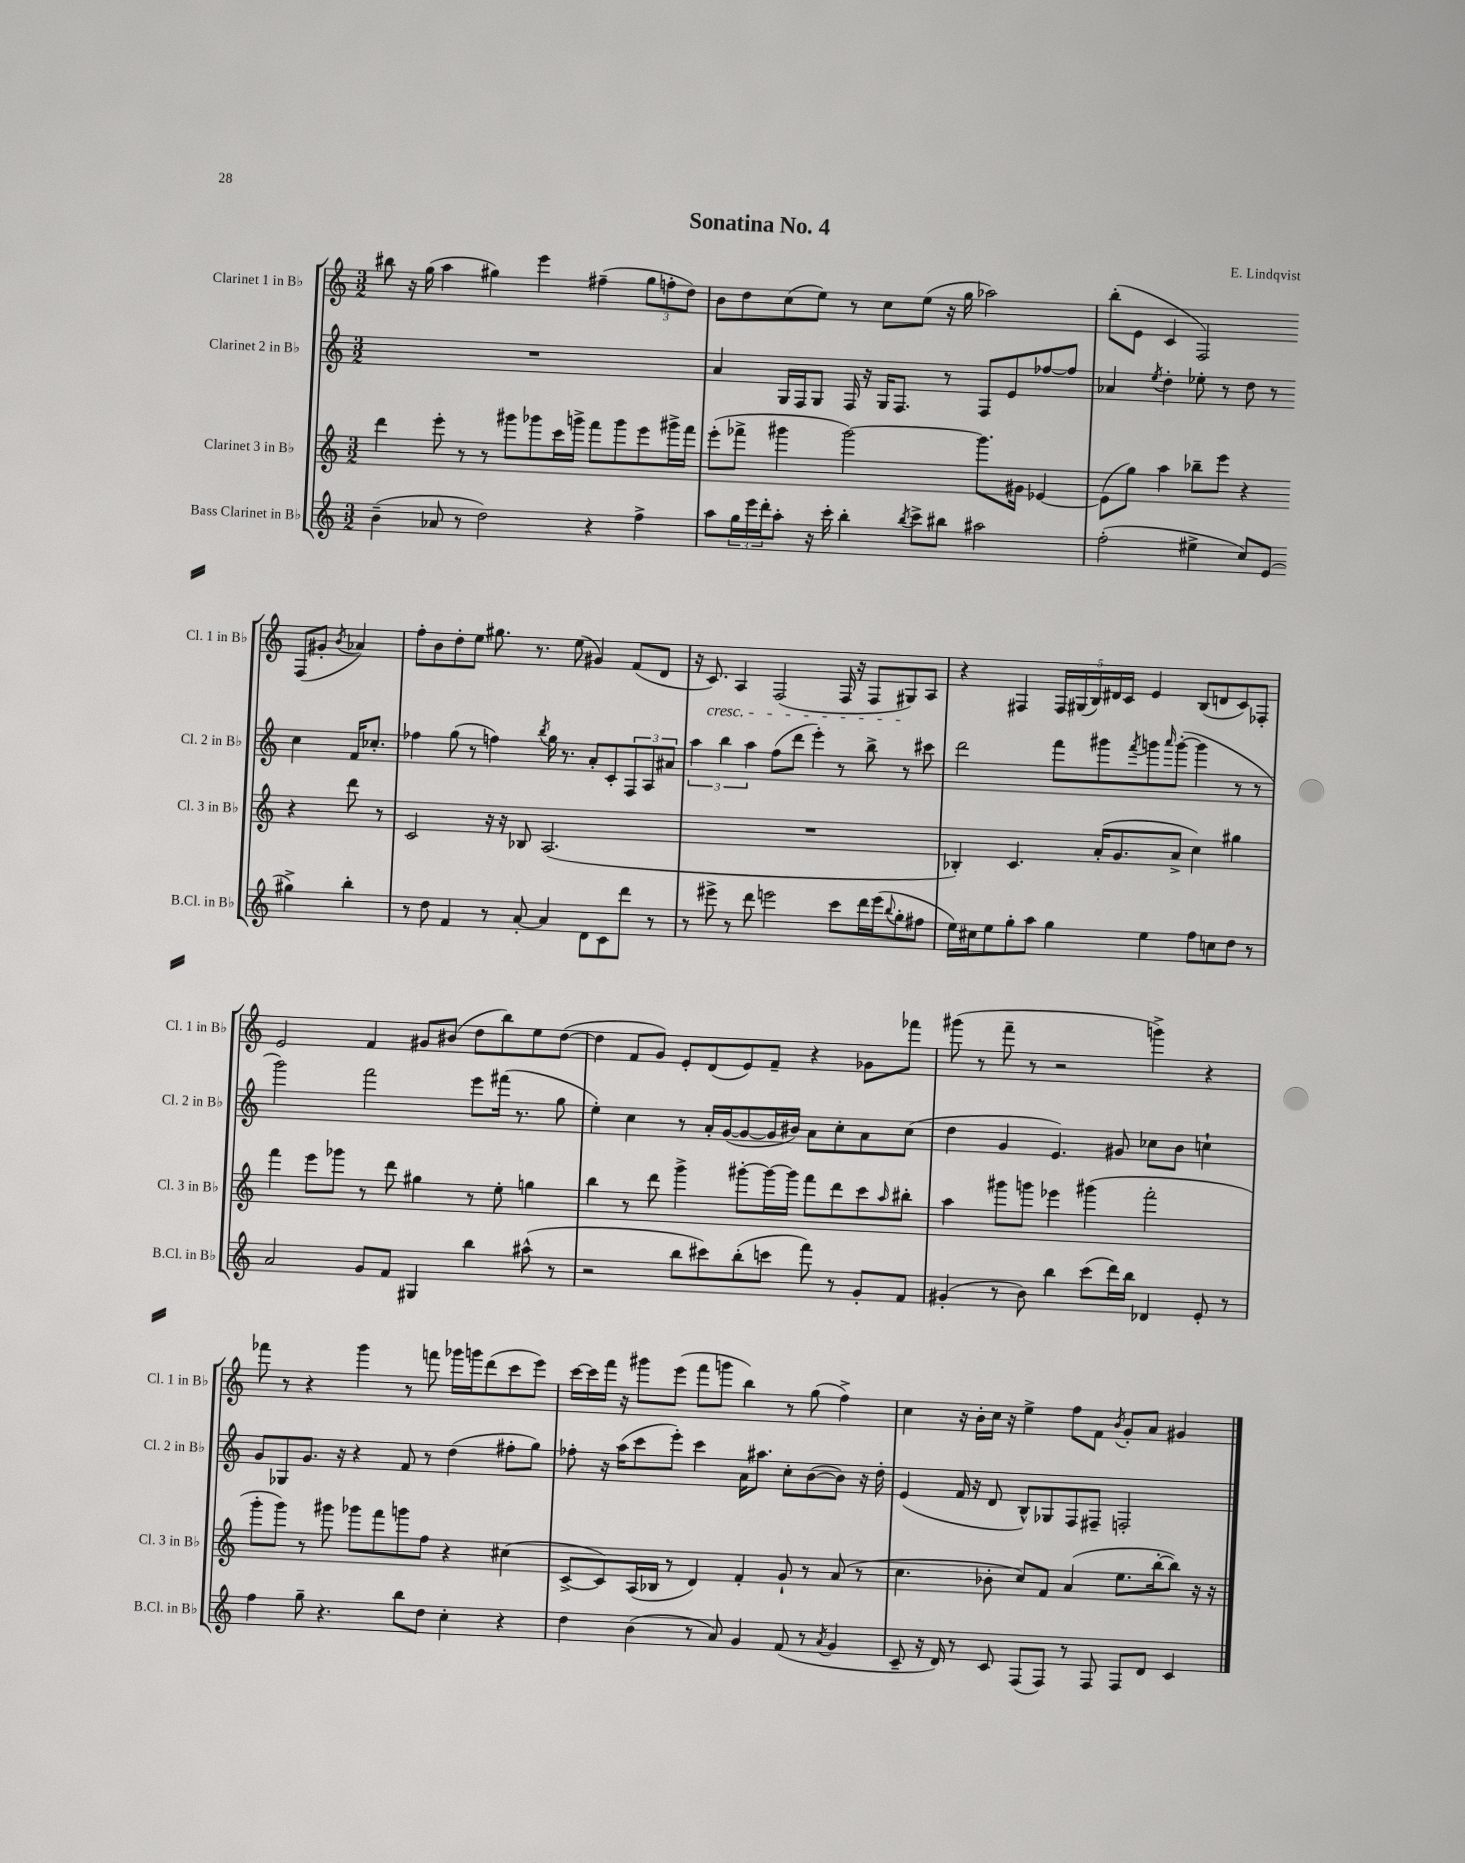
\header { title = "Sonatina No. 4" composer = "E. Lindqvist" }
<<
\new StaffGroup <<
\new Staff = "s0" \with { instrumentName = "Clarinet 1 in Bb" shortInstrumentName = "Cl. 1 in Bb" } {
    \clef treble \key c \major \numericTimeSignature \time 3/2
    bis''8 r16 g''16( a''4 gis''4) e'''4 fis''4--( \tuplet 3/2 { gis''8 f''8-. d''8) } |
    b'8 d''8 c''8( e''8) r8 c''8 e''8( r16 g''16 aes''2) |
    b''8-.( e'8 c'4 f2) f8( gis'8-. \acciaccatura { b'8 } aes'4) |
    f''8-. b'8 d''8-. e''8 gis''8. r8. e''8( gis'4) f'8( d'8 |
    r16 c'8.\cresc) a4 f2( f16 r16 f8 gis8\!) a8 |
    r4 fis4 \tuplet 5/4 { fis16 gis16( b16) dis'16 c'16 } e'4 b8( d'8 c'8) fes8-. |
    e'2 f'4 gis'8 bis'8( d''8 b''8) e''8 d''8~( |
    d''4 f'8 g'8) e'8-. d'8( e'8) f'8-- r4 ges'8 fes'''8 |
    gis'''8( r8 f'''8-- r8 r2 g'''4->) r4 |
    fes'''8 r8 r4 g'''4 r8 f'''8 ges'''16 g'''16 d'''8( c'''8 e'''8) |
    c'''16~ c'''16 f'''16 r16 gis'''8 e'''8( f'''8 g'''8 b''4) r8 g''8( f''4->) |
    c''4 r16 b'16-. c''16 r16 e''4-> f''8 f'8 \acciaccatura { b'8 } g'8-. a'8 gis'4 \bar "|." |
}
\new Staff = "s1" \with { instrumentName = "Clarinet 2 in Bb" shortInstrumentName = "Cl. 2 in Bb" } {
    \clef treble \key c \major \numericTimeSignature \time 3/2
    R1. |
    a'4 g16 f16 g8 f16 r16 g16 f8. r8 f8 e'8 fes''8~ fes''8 |
    aes'4 \acciaccatura { e''8 } d''4-. ees''8-. r8 d''8 r8 c''4 f'16 ces''8.-. |
    fes''4 g''8( r8 f''4) \acciaccatura { b''8 } g''16 r8. a'8-. c'8-. \tuplet 3/2 { f8 a8 ais'8 } |
    \tuplet 3/2 { a''4 b''4 a''4 } f''8( d'''8 e'''4-.) r8 b''8-> r8 cis'''8 |
    d'''2 f'''8 gis'''8 \acciaccatura { f'''8 } g'''8 \grace { a'''16 } g'''8~-.( g'''4 r8 r8 |
    g'''2) f'''2 e'''8 fis'''16( r8. g''8 |
    e''4-.) c''4 r8 a'16-. g'16~( g'8~ g'16 bis'16) a'8 c''8-. a'8 c''8( |
    d''4 g'4 e'4.) gis'8 ces''8 b'8 c''4-! |
    g'8 ges8 g'8. r16 r4 f'8 r8 d''4( fis''8-. g''8) |
    fes''8-. r16 a''16( c'''8 e'''8-.) c'''4 a'16 ais''8. c''8-. b'8~( b'8) r16 d''16-. |
    e'4( f'16 r16 d'8 b8-^) ges8 f8 fis8-- f2-. \bar "|." |
}
\new Staff = "s2" \with { instrumentName = "Clarinet 3 in Bb" shortInstrumentName = "Cl. 3 in Bb" } {
    \clef treble \key c \major \numericTimeSignature \time 3/2
    d'''4 e'''8-. r8 r8 gis'''8 ges'''8 c'''16 g'''16-> f'''8 g'''8 e'''8 gis'''16-> f'''16 |
    e'''8-.( fes'''8-> gis'''4 gis'''2~) gis'''8. gis'16 ees'4~ |
    ees'8( g''8) a''4 bes''8-- e'''8 r4 r4 d'''8 r8 |
    c'2 r16 r16 bes8 a2.( |
    R1. |
    bes4-.) c'4. a'16-.( g'8. a'8-> c''4) gis''4 |
    f'''4 e'''8 ges'''8 r8 d'''8 gis''4 r8 e''8-. g''4 |
    b''4 r8 d'''8 g'''4-> gis'''8~-. gis'''16~ gis'''16 f'''8 d'''8 c'''8 \grace { a''16 } bis''8-. |
    a''4 gis'''8 g'''8 ees'''4 gis'''4( f'''2-. |
    g'''8-. g'''8) r8 gis'''8 ges'''8 f'''8 g'''8 f''8 r4 cis''4( |
    c'8~-> c'8) a16( bes16 r8 d'4) f'4-. g'8-! r8 a'8( r8 |
    c''4. bes'8-. c''8) f'8 a'4( e''8. b''16~-. b''8) r16 r16 \bar "|." |
}
\new Staff = "s3" \with { instrumentName = "Bass Clarinet in Bb" shortInstrumentName = "B.Cl. in Bb" } {
    \clef treble \key c \major \numericTimeSignature \time 3/2
    b'4--( aes'8 r8 d''2) r4 f''4-> |
    a''8 \tuplet 3/2 { g''16 e'''16 d'''16-. } a''8-. r16 c'''16-. b''4-. \acciaccatura { b''8 } c'''8-> bis''8 ais''2 |
    f''2-.( eis''4-> c''8) e'8( gis''4->) b''4-. |
    r8 d''8 f'4 r8 a'8~-. a'4 d'8 c'8 d'''8 r8 |
    r8 eis'''8-> r8 d'''8 e'''2 c'''8 d'''16 e'''16( \appoggiatura { b''8 } g''8-. fis''8 |
    e''16) cis''16 e''8 g''8-. a''8 g''4 e''4 f''8 c''8 d''8 r8 |
    a'2 g'8 f'8 gis4 b''4 ais''8-^( r8 |
    r2 b''8 cis'''8) b''8-.( c'''8 f'''8) r8 g'8-. f'8 |
    gis'4-.( r8 b'8) b''4 c'''8( d'''16) b''16 des'4 e'8-. r8 |
    f''4 g''8-- r4. b''8 d''8 c''4-. r4 |
    d''4 b'4( r8 a'8) g'4 f'8( r8 \acciaccatura { a'8 } g'4 |
    c'8-- r16 d'16) r8 c'8 f8( f8) r8 f8 f8 d'8 c'4 \bar "|." |
}
>>
>>
\layout { \context { \Score \remove "Bar_number_engraver" } }
